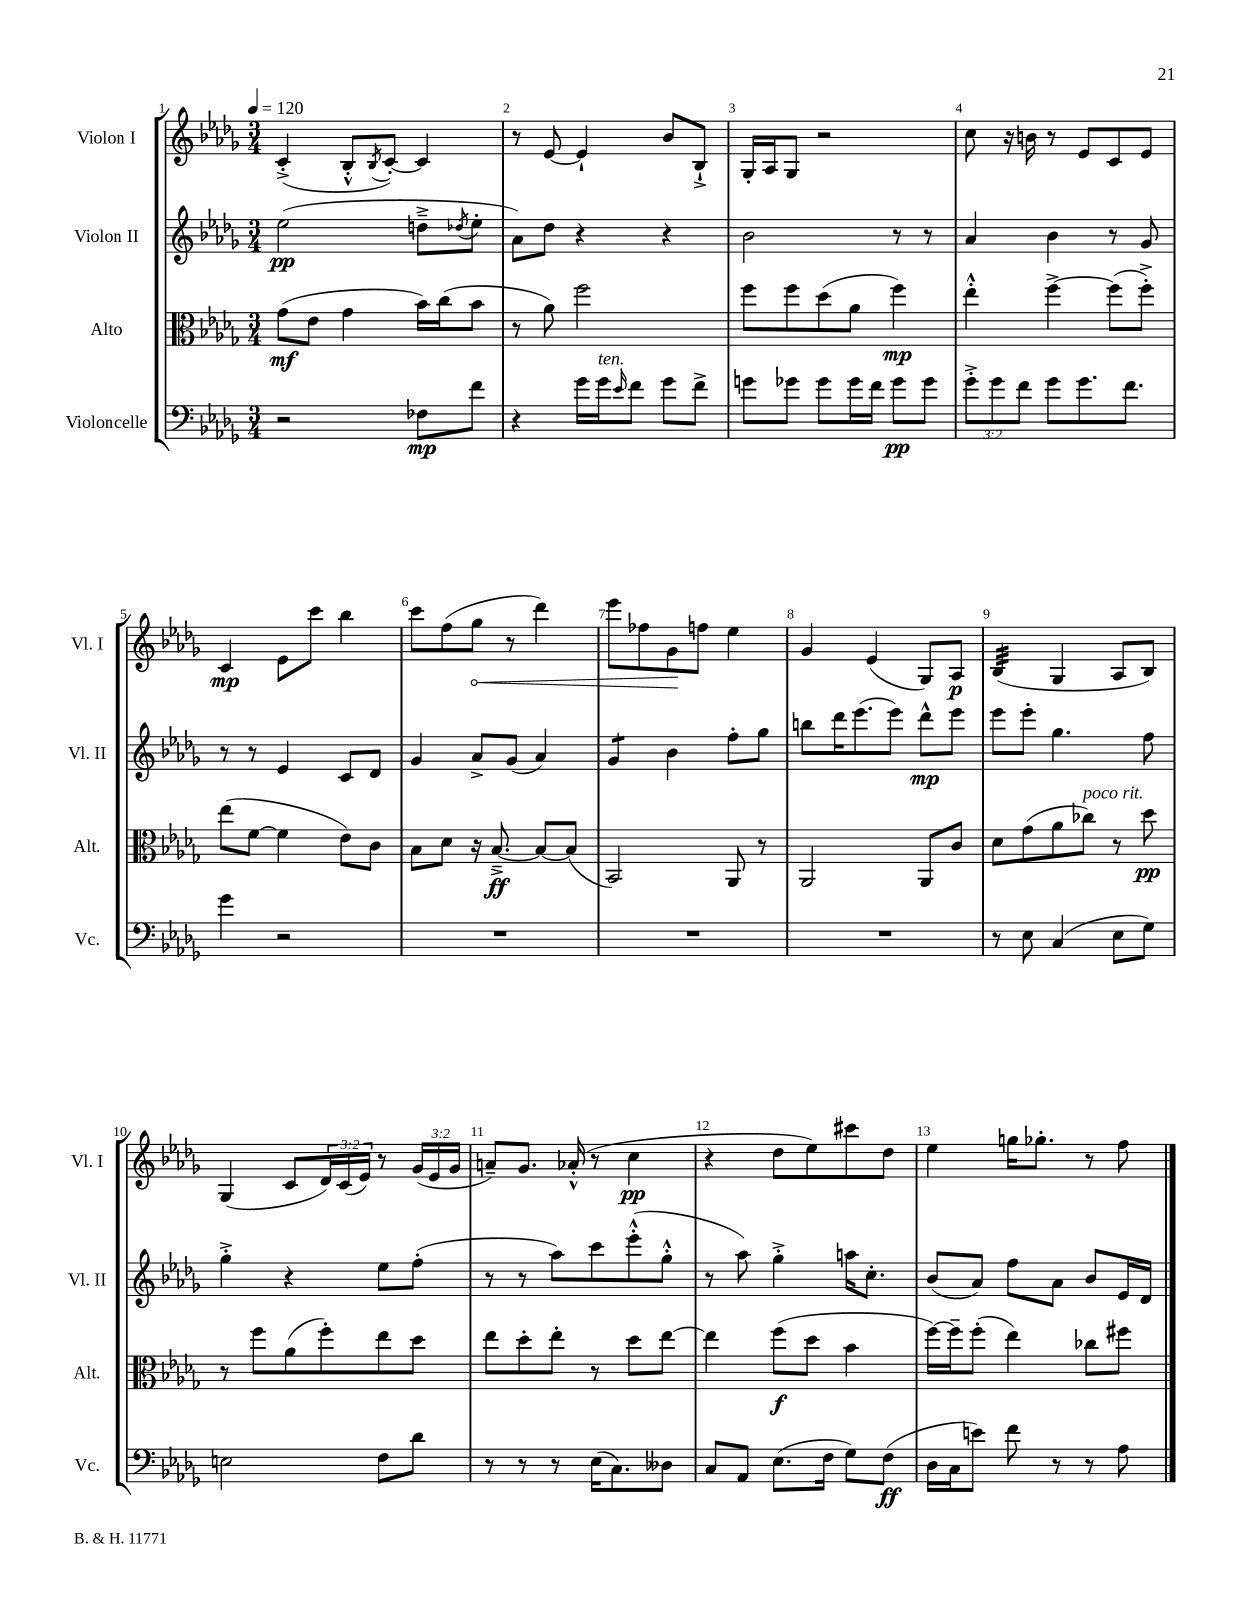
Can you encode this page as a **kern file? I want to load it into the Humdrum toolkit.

**kern	**kern	**kern	**kern
*staff4	*staff3	*staff2	*staff1
*clefF4	*clefC3	*clefG2	*clefG2
*k[b-e-a-d-g-]	*k[b-e-a-d-g-]	*k[b-e-a-d-g-]	*k[b-e-a-d-g-]
*M3/4	*M3/4	*M3/4	*M3/4
*MM120	*MM120	*MM120	*MM120
2r	(8g-	(2ee-	(4c'^
.	8e-	.	.
.	4g-	.	8B-'^^
.	.	.	8qB-
.	.	.	[8c')
8F-	16b-)	8dd~^	4c]
.	(16cc	.	.
.	.	8qdd-	.
8f	8b-	8ee-'	.
=	=	=	=
4r	8r	8a-)	8r
.	8a-)	8dd-	[8e-
16g-	2ff	4r	4e-`]
16g-	.	.	.
16qqe-	.	.	.
8f	.	.	.
8g-	.	4r	8b-
8f^	.	.	8B-`^
=	=	=	=
8g	8ff	2b-	16G-'
.	.	.	16A-
8g-	8ff	.	8G-
8g-	(8dd-	.	2r
16g-	8a-	.	.
16f	.	.	.
8g-	4ff)	8r	.
8g-	.	8r	.
=	=	=	=
12g-'^	4ee-'^^	4a-	8cc
12g-	.	.	.
.	.	.	16r
12f	.	.	.
.	.	.	16b
8g-	[4ff^	4b-	8r
8.g-	.	.	8e-
.	(8ff]	8r	8c
8.f	.	.	.
.	8ff'^)	8g-	8e-
=	=	=	=
4g-	(8ee-	8r	4c
.	[8f	8r	.
2r	4f]	4e-	8e-
.	.	.	8ccc
.	8e-)	8c	4bb-
.	8c	8d-	.
=	=	=	=
2.r	8B-	4g-	8ccc
.	8d-	.	(8ff
.	16r	8a-^	8gg-
.	[8.B-~^	.	.
.	.	(8g-	8r
.	8B-_	4a-)	4ddd-)
.	(8B-]	.	.
=	=	=	=
2.r	2BB-)	4g-	8eee-
.	.	.	8ff-
.	.	4b-	8g-
.	.	.	8ff
.	8AA-	8ff'	4ee-
.	8r	8gg-	.
=	=	=	=
2.r	2AA-	8bb	4g-
.	.	16ddd-	.
.	.	(8.eee-	.
.	.	.	(4e-
.	.	8eee-)	.
.	8AA-	8ddd-^^	8G-)
.	8c	8eee-	8A-
=	=	=	=
8r	8d-	8eee-	(4B-
8E-	(8g-	8eee-'	.
(4C	8a-	4.gg-	4G-
.	8cc-)	.	.
8E-	8r	.	8A-
8G-)	8dd-	8ff	8B-)
=	=	=	=
2E	8r	4gg-'^	(4G-
.	8ff	.	.
.	(8a-	4r	8c
.	8ff')	.	24d-)
.	.	.	(24c
.	.	.	24e-)
8F	8ee-	8ee-	8r
8d-	8dd-	(8ff'	(24g-
.	.	.	24e-
.	.	.	24g-
=	=	=	=
8r	8ee-	8r	8a~)
8r	8dd-'	8r	8.g-
8r	8ee-'	8aa-)	.
.	.	.	(16a-'^^
(16E-	8r	8ccc	8r
8.C)	.	.	.
.	8dd-	(8eee-'^^	4cc
8D--	[8ee-	8gg-'^^	.
=	=	=	=
8C	4ee-]	8r	4r
8AA-	.	8aa-)	.
(8.E-	(8ff	4gg-'^	8dd-
.	8dd-	.	8ee-)
16F	.	.	.
8G-)	4b-	16aa	8ccc#
.	.	8.cc'	.
(8F	.	.	8dd-
=	=	=	=
16D-	[16ff)	(8b-	4ee-
16C	16ff~]	.	.
8e)	(8ff'	8a-)	.
8f	4ee-)	8ff	16gg
.	.	.	8.gg-'
8r	.	8a-	.
8r	8cc-	8b-	8r
8A-	8ff#	16e-	8ff
.	.	16d-	.
==	==	==	==
*-	*-	*-	*-
